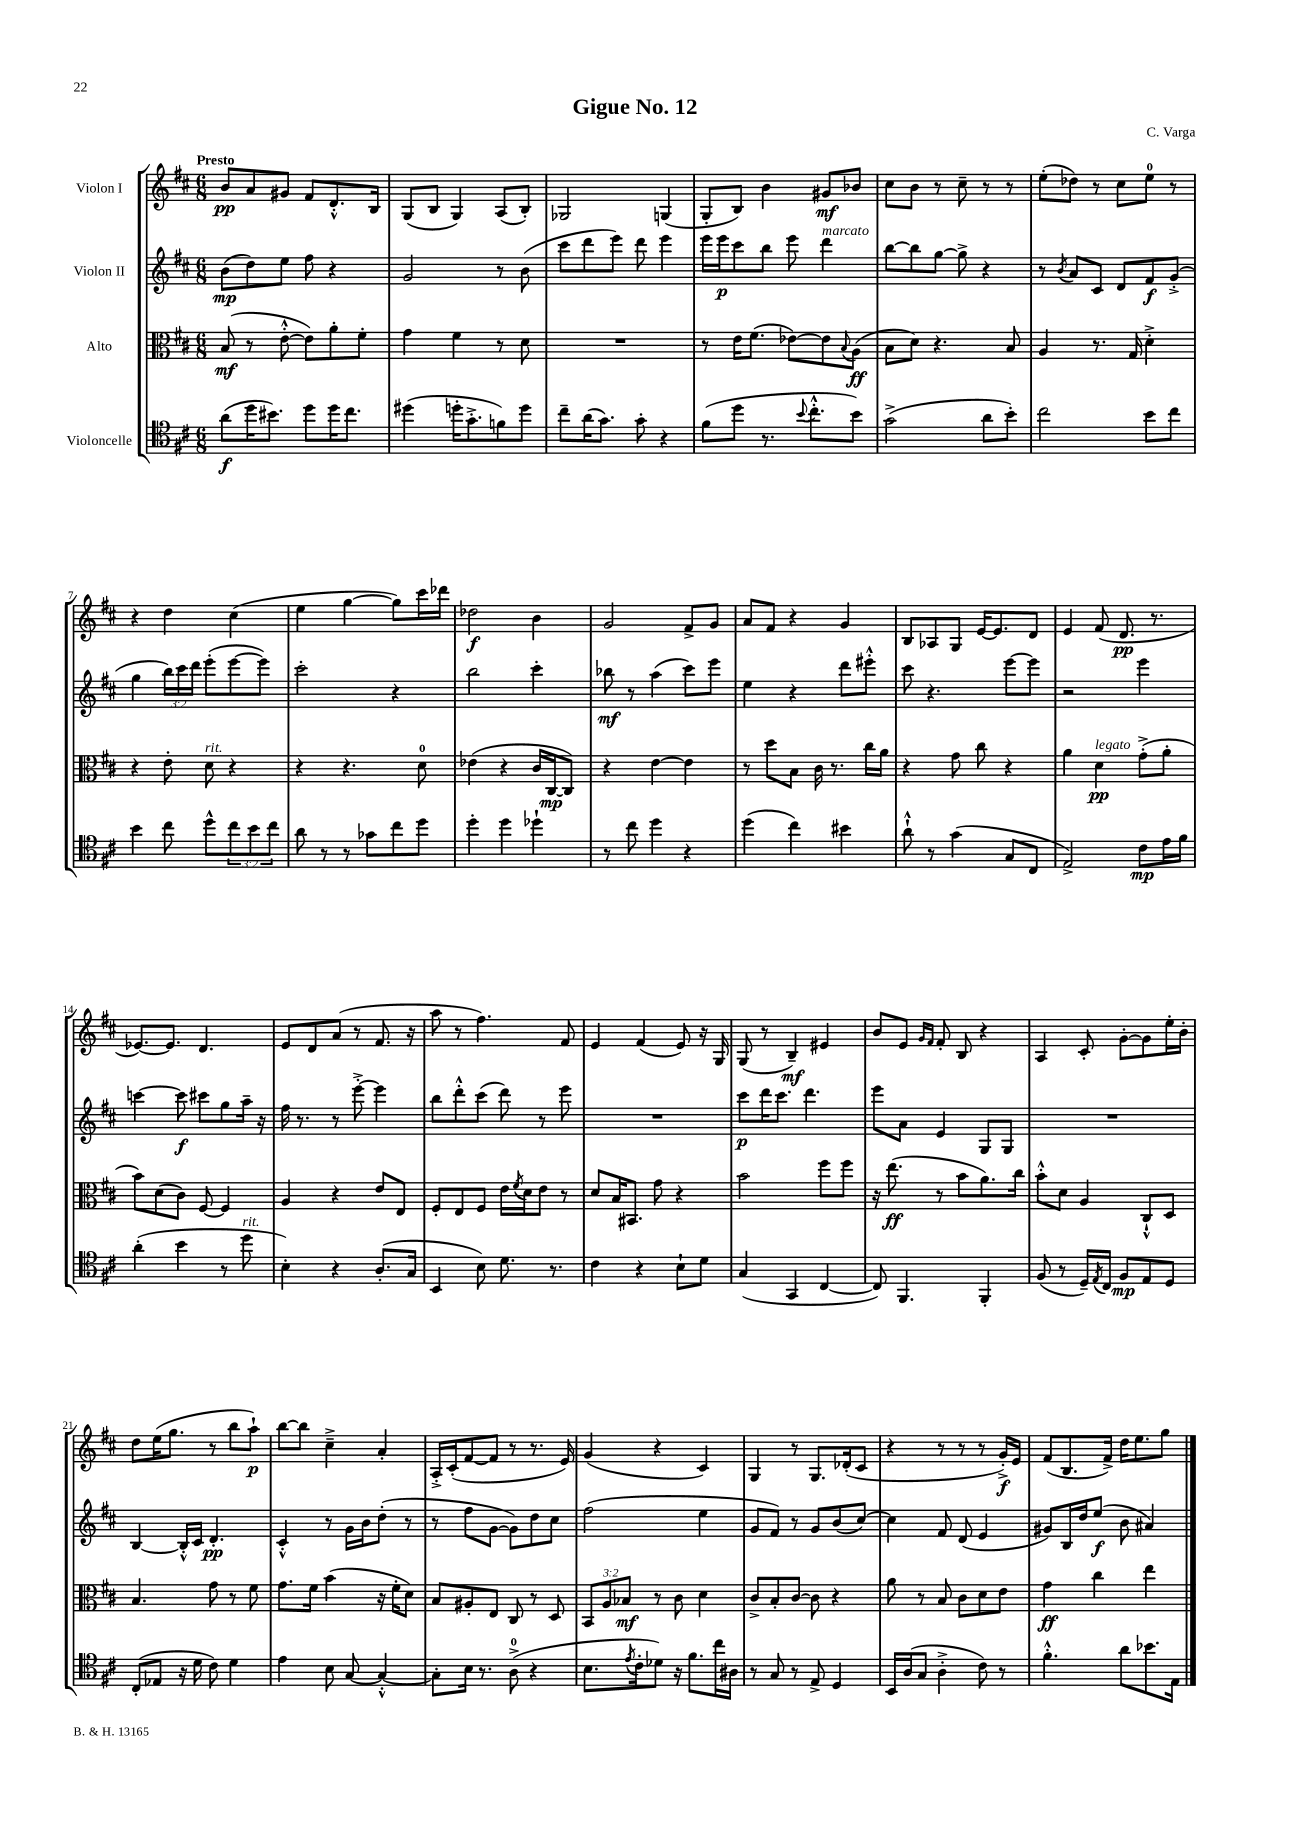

**kern	**kern	**kern	**kern
*staff4	*staff3	*staff2	*staff1
*clefC4	*clefC3	*clefG2	*clefG2
*k[f#c#]	*k[f#c#]	*k[f#c#]	*k[f#c#]
*M6/8	*M6/8	*M6/8	*M6/8
(8a\L	(8B/	(8b\L	8b/L
16dd\K	8r	8dd\)	8a/
8.b#\J)	.	.	.
.	[8e'^^\	8ee\J	8g#/J
8dd\L	8e\]L)	8ff#\	8f#/L
16dd\K	8a'\	4r	8.d'^^/
8.cc#\J	.	.	.
.	8f#'\J	.	.
.	.	.	16B/Jk
=	=	=	=
(4dd#\	4g\	2g/	(8G/L
.	.	.	8B/J
16dd'\LK	4f#\	.	4G/)
8.g'^\	.	.	.
8f\)	8r	8r	(8A/L
8dd\J	8d\	(8b\	8B'/J)
=	=	=	=
8cc#~\L	2.r	8ccc#\L	2G-/
(16a\K	.	8ddd\	.
8.g\J)	.	.	.
.	.	8eee\J)	.
8g'\	.	8ddd\	.
4r	.	4eee\	(4G/
=	=	=	=
(8f#\L	8r	16eee\LL	8G'/L
.	.	16eee\J	.
8dd\J	16e\LK	8ccc#\	8B/J)
.	(8.f#\J	.	.
8.r	.	8bb\J	4b\
.	[8e-\L)	8eee\	.
8qqb/	.	.	.
8.cc#'^^\L	.	.	.
.	8e-\]	4ddd\	8g#/L
.	8qqB/	.	.
8b\J)	(8A\J	.	8b-/J
=	=	=	=
(2g^\	8B\L	[8bb\L	8cc#\L
.	8d\J)	8bb\]	8b\J
.	4.r	[8gg\J	8r
.	.	8gg^\]	8cc#~\
8a\L	.	4r	8r
8b'\J)	8B/	.	8r
=	=	=	=
2cc#\	4A/	8r	(8ee'\L
.	.	8qb/	.
.	.	8a/L	8dd-\J)
.	8.r	8c#/J	8r
.	.	8d/L	8cc#\L
.	16G/	.	.
8b\L	4d'^\	8f#/	8ee\J
8cc#\J	.	(8g'^/J	8r
=	=	=	=
4b\	4r	4gg\	4r
8cc#\	8e'\	24bb\LL)	4dd\
.	.	24ccc#\	.
.	.	24ddd\JJ	.
8dd^^\L	8d\	(8eee'\L	.
12cc#\	4r	[8eee\	(4cc#\
12b\	.	.	.
.	.	8eee\]J)	.
12cc#\J	.	.	.
=	=	=	=
8a\	4r	2ccc#'\	4ee\
8r	.	.	.
8r	4.r	.	[4gg\
8g-\L	.	.	.
8cc#\	.	4r	8gg\]L)
8dd\J	8d\	.	16ccc#\L
.	.	.	16ddd-\JJ
=	=	=	=
4dd'\	(4e-\	2bb\	2dd-\
4dd\	4r	.	.
4dd-`\	16c#/LL	4ccc#'\	4b\
.	[16C#/J	.	.
.	8C#/]J)	.	.
=	=	=	=
8r	4r	8bb-\	2g/
8cc#\	.	8r	.
4dd\	[4e\	(4aa\	.
4r	4e\]	8ccc#\L)	8f#^/L
.	.	8eee\J	8g/J
=	=	=	=
(4dd\	8r	4ee\	8a/L
.	8dd\L	.	8f#/J
4cc#\)	8B\J	4r	4r
.	16c#\	.	.
.	8.r	.	.
4b#\	.	8ddd\L	4g/
.	16cc#\LL	8eee#'^^\J	.
.	16a\JJ	.	.
=	=	=	=
8a`^^\	4r	8ccc#\	8B/L
8r	.	4.r	8A-/
(4g\	8g\	.	8G/J
.	8cc#\	.	[16e/LK
.	.	.	8.e/]
8G/L	4r	[8eee\L	.
8C#/J	.	8eee\]J	8d/J
=	=	=	=
2E^/)	4a\	2r	4e/
.	4d\	.	(8f#/
.	.	.	8.d/
8c#\L	(8g'^\L	4eee\	.
.	.	.	8.r
16e\L	8a'\J	.	.
16f#\JJ	.	.	.
=	=	=	=
(4a'\	8b\L)	[4ccc\	[8.e-/L)
.	(8d\	.	.
.	.	.	8.e-/]J
4b\	8c#\J)	8ccc\]	.
.	[8F#/	8ccc#\L	4.d/
8r	4F#/]	8gg\	.
8dd\	.	16aa~\Jk	.
.	.	16r	.
=	=	=	=
4B'\)	4A/	16ff#\	8e/L
.	.	8.r	.
.	.	.	8d/
4r	4r	8r	(8a/J
.	.	[8eee'^\	8r
(8.A'/L	8e/L	4eee\]	8.f#/
.	8E/J	.	.
16G/Jk	.	.	16r
=	=	=	=
4BB/	8F#'/L	8bb\L	8aa\
.	8E/	8ddd'^^\	8r
8B\)	8F#/J	(8ccc#\J	4.ff#\)
8.d\	16e\LL	8ddd\)	.
.	8qf#/	.	.
.	16d\J	.	.
.	8e\J	8r	.
8.r	.	.	.
.	8r	8eee\	8f#/
=	=	=	=
4c#\	8d/L	2.r	4e/
.	16B/K	.	.
.	8.BB#/J	.	.
4r	.	.	(4f#/
.	8g\	.	.
8B`\L	4r	.	8e/)
8d\J	.	.	16r
.	.	.	16G/
=	=	=	=
(4G/	2b\	8ccc#\L	(8G/
.	.	16ddd\K	8r
.	.	8.ccc#\J	.
4GG/	.	.	4B~/)
.	.	4.ddd\	.
[4C#/	8ff#\L	.	4e#/
.	8ff#\J	.	.
=	=	=	=
8C#/])	16r	8eee\L	8b/L
.	(8.ee\	.	.
4.FF#/	.	8a\J	8e/J
.	.	.	16qqg/LL
.	.	.	16qqf#/JJ
.	8r	4e/	8f#'/
.	8b\L	.	8B/
4FF#'/	8.a\)	8G/L	4r
.	.	8G/J	.
.	16cc#\Jk	.	.
=	=	=	=
(8F#/	8b'^^\L	2.r	4A/
8r	8d\J	.	.
16D~/LL)	4A/	.	8c#'/
8qE/	.	.	.
16C#/JJ	.	.	.
8F#/L	.	.	[8g'\L
8E/	8C#`^^/L	.	8g\]
8D/J	8D/J	.	16ee'\L
.	.	.	16b'\JJ
=	=	=	=
(8C#'/L	4.B/	[4B/	8dd\L
8E-/J	.	.	(16ee\K
.	.	.	8.gg\J
16r	.	16B'^^/]LL	.
16d\	.	16c#/JJ	.
8c#\)	8g\	4.d'/	8r
4d\	8r	.	8bb\L
.	8f#\	.	8aa`\J)
=	=	=	=
4e\	8.g\L	4c#'^^/	[8bb\L
.	.	.	8bb\]J
.	16f#\Jk	.	.
8B\	(4b\	8r	4cc#~^\
[8G/	.	16g\LL	.
.	.	16b\J	.
4G'^^/_	16r	(8dd'\J	4a'/
.	16f#'\LK	.	.
.	8d\J)	8r	.
=	=	=	=
8G'\]L	8B/L	8r	16A'^/LL
.	.	.	(16c#'/J
16B\Jk	8A#'/	8ff#\L	[8f#/
8.r	.	.	.
.	8E/J	[8g\J	8f#/]J
(8A^\	8C#/	8g\]L)	8r
4r	8r	8dd\	8.r
.	8D/	8cc#\J	.
.	.	.	16e/)
=	=	=	=
8.B\L	12BB/L	(2ff#\	(4g/
.	12A/	.	.
.	12B-/J	.	.
8qe/	.	.	.
16c#'\k	.	.	.
8d-\J)	8r	.	4r
16r	8c#\	.	.
8.f#\L	.	.	.
.	4d\	4ee\	4c#/)
16cc#\L	.	.	.
16A#\JJ	.	.	.
=	=	=	=
8r	8c#^/L	8g/L	4G/
8G/	8B'/	8f#/J)	.
8r	[8c#/J	8r	8r
8E^/	8c#\]	8g/L	8.G/L
4D/	4r	(8b/	.
.	.	.	(16d-'/k
.	.	[8cc#/J)	8c#/J
=	=	=	=
16BB/LL	8a\	4cc#\]	4r
(16A/J	.	.	.
8G/J	8r	.	.
4A'^\	8B/	8f#/	8r
.	8c#\L	(8d/	8r
8c#\)	8d\	4e/	8r
8r	8e\J	.	16g'^/LL)
.	.	.	16e/JJ
=	=	=	=
4.f#'^^\	4g\	8g#/L)	(8f#/L
.	.	16B/L	8.B/
.	.	16dd/J	.
.	4cc#\	(8ee/J	.
.	.	.	16f#^/Jk)
8a\L	.	8b\	16dd\LK
.	.	.	8.ee\
8.b-\	4ee\	4a#/)	.
.	.	.	8gg\J
16E\Jk	.	.	.
==	==	==	==
*-	*-	*-	*-
